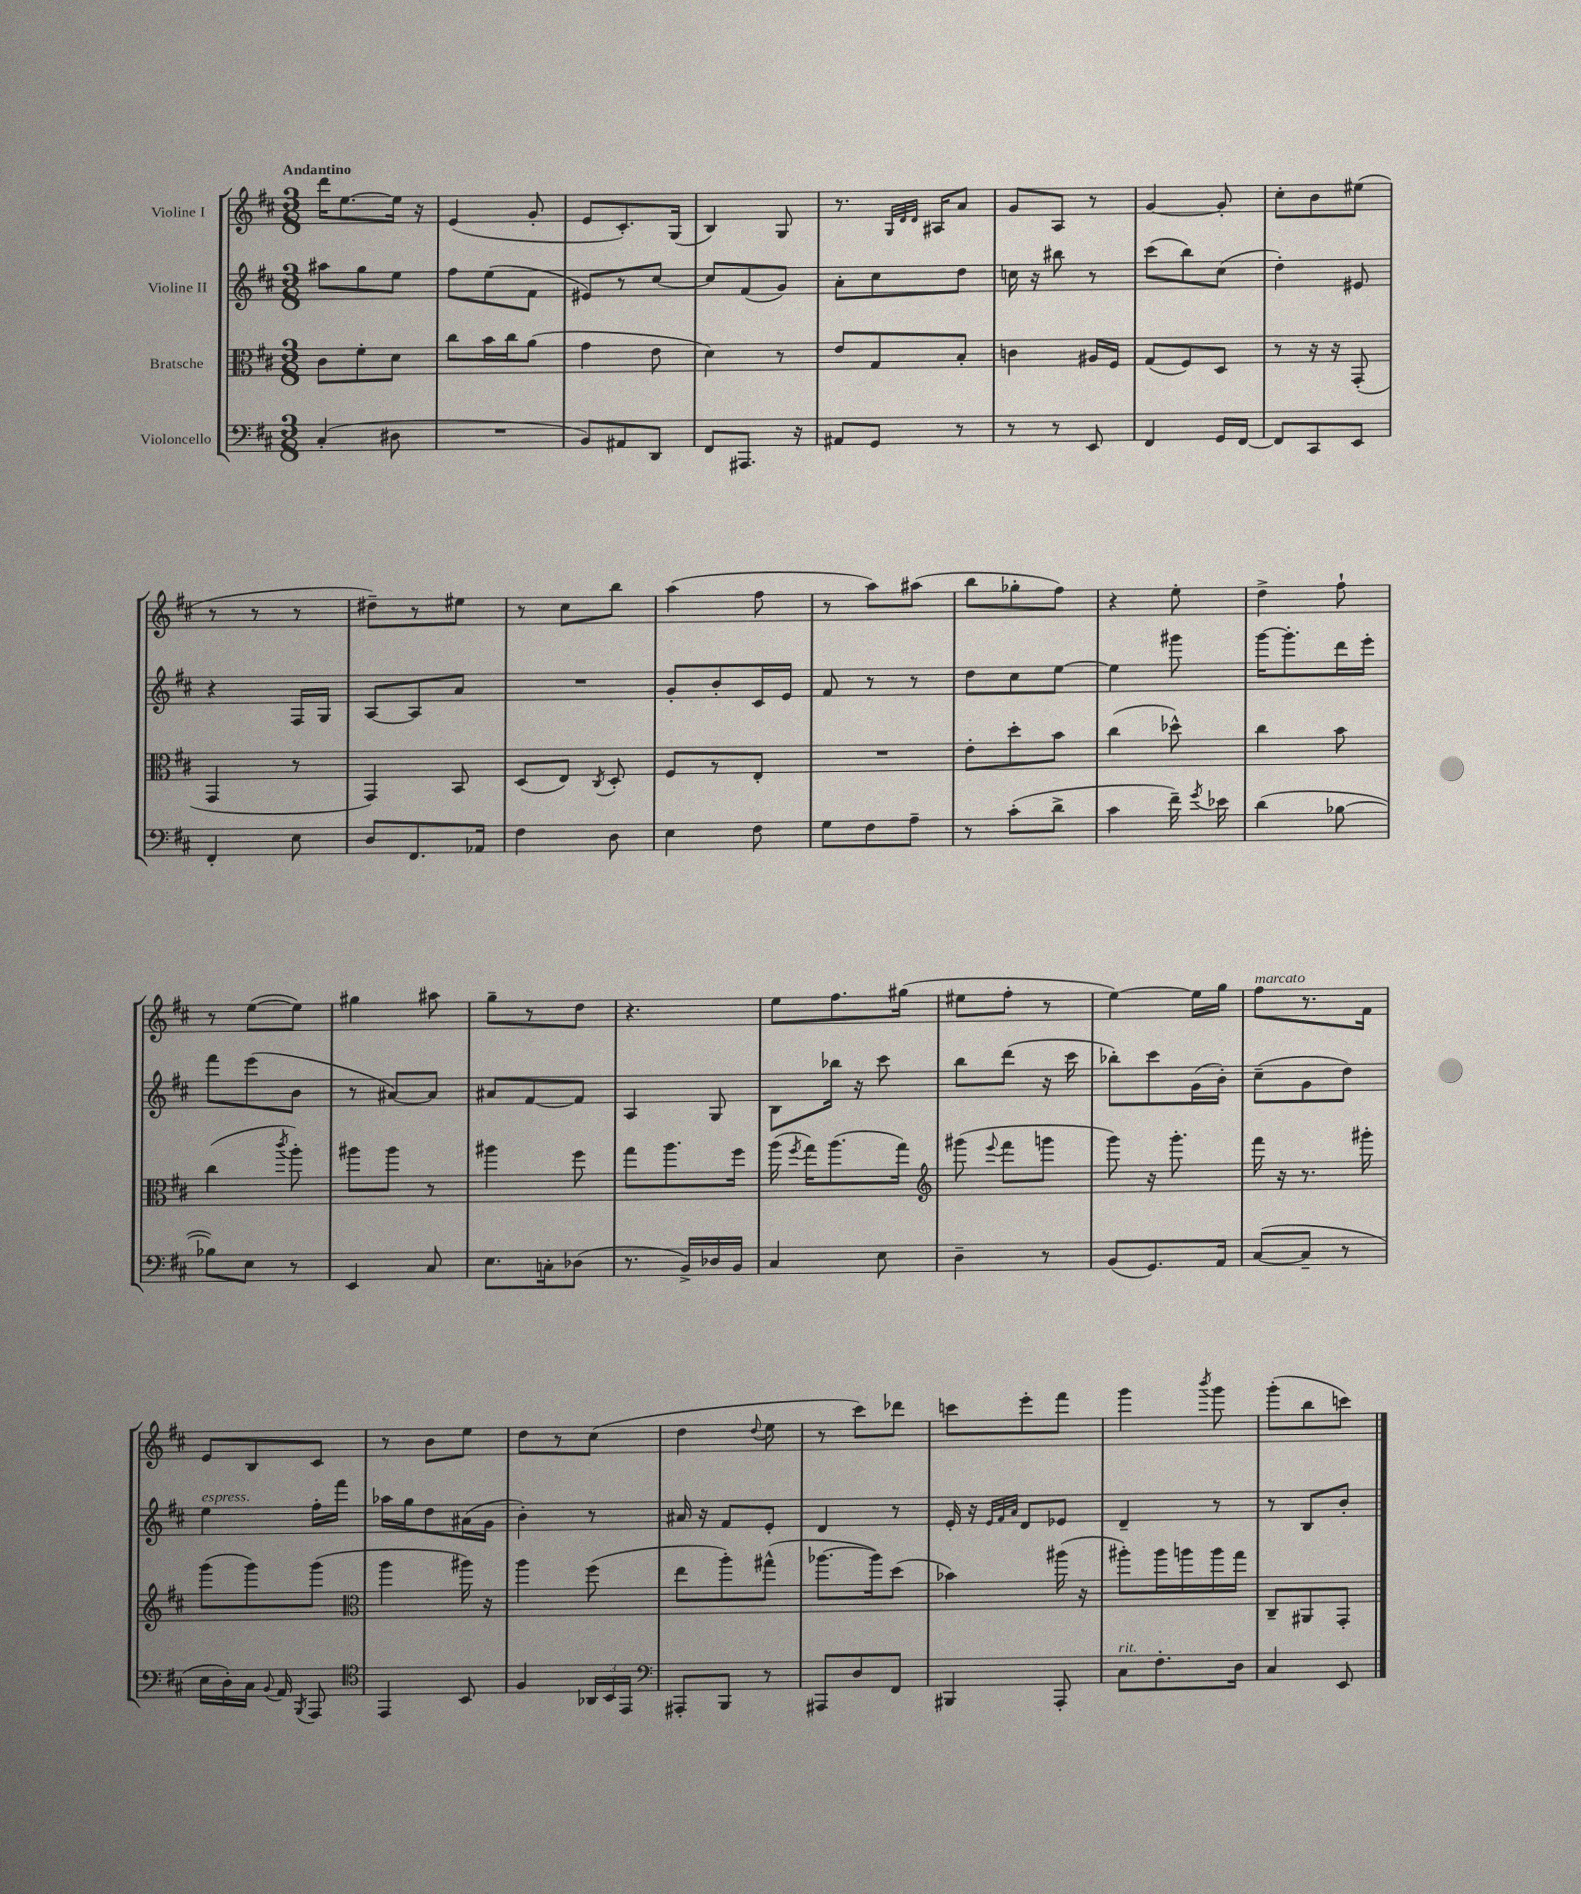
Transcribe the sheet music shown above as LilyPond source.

<<
\new StaffGroup <<
\new Staff = "s0" \with { instrumentName = "Violine I" } {
    \clef treble \key d \major \numericTimeSignature \time 3/8 \tempo "Andantino"
    \autoBeamOff d'''16[ e''8.~ e''16] r16 |
    e'4( g'8-. |
    e'8[ cis'8.-.) g16]( |
    b4) g8 |
    r8. \grace { g32[ d'32 d'32] } ais16[ a'8] |
    g'8[ a8] r8 |
    g'4~ g'8-. |
    cis''8[-. b'8 eis''8]( |
    r8 r8 r8 |
    dis''8[--) r8 eis''8] |
    r8 cis''8[ b''8] |
    a''4( fis''8 |
    r8 a''8[) ais''8]( |
    b''8[ ges''8-. fis''8]) |
    r4 e''8-. |
    d''4-> fis''8-! |
    r8 e''8[~( e''8]) |
    gis''4 ais''8 |
    g''8[-- r8 d''8] |
    r4. |
    e''8[ fis''8. gis''16]( |
    eis''8[ fis''8]-. r8 |
    e''4~) e''16[ g''16] |
    fis''8[^\markup { \italic "marcato" } r8. fis'16] |
    e'8[ b8 cis'8] |
    r8 b'8[ e''8] |
    d''8[ r8 cis''8]( |
    d''4 \appoggiatura { d''8 } e''8 |
    r8 cis'''8[) des'''8] |
    c'''8[ e'''8-. fis'''8] |
    g'''4 \acciaccatura { b'''8 } g'''8 |
    g'''8[-.( b''8 c'''8]) \bar "|." |
}
\new Staff = "s1" \with { instrumentName = "Violine II" } {
    \clef treble \key d \major \numericTimeSignature \time 3/8
    \autoBeamOff ais''8[ g''8 e''8] |
    fis''8[ e''8( fis'8] |
    eis'8[) r8 cis''8]~ |
    cis''8[ fis'8( g'8]) |
    a'8[-. cis''8 d''8] |
    c''16 r16 bis''8 r8 |
    cis'''8[( b''8) cis''8]( |
    d''4-.) eis'8 |
    r4 fis16[ g16] |
    a8[~ a8 a'8] |
    R4. |
    g'8[-. b'8-. cis'16 e'16] |
    fis'8 r8 r8 |
    d''8[ cis''8 e''8]~ |
    e''4 gis'''8 |
    g'''16[~ g'''8.-. d'''16 e'''16]-. |
    fis'''8[ e'''8( b'8] |
    r8 ais'8[~) ais'8] |
    ais'8[ fis'8~ fis'8] |
    a4 g8 |
    b8[ bes''16] r16 cis'''8 |
    b''8[ d'''8]( r16 cis'''16 |
    bes''8[-.) cis'''8 g'16( b'16]-.) |
    cis''8[--( g'8 d''8]) |
    e''4^\markup { \italic "espress." } fis''16[-. fis'''16] |
    aes''16[ g''16 d''8 ais'16( g'16] |
    b'4-.) r8 |
    ais'16 r16 fis'8[ e'8]-. |
    d'4 r8 |
    e'16-. r16 \grace { e'32[ fis'32 a'32] } d'8[ ees'8] |
    d'4-- r8 |
    r8 b8[ b'8]-. \bar "|." |
}
\new Staff = "s2" \with { instrumentName = "Bratsche" } {
    \clef alto \key d \major \numericTimeSignature \time 3/8
    \autoBeamOff cis'8[ fis'8-. d'8] |
    cis''8[ b'16 cis''16 a'8]( |
    g'4 e'8 |
    d'4) r8 |
    e'8[ g8 b8]-. |
    c'4 ais16[ fis16] |
    g8[( fis8) d8] |
    r8 r16 r16 g,8-.( |
    g,4 r8 |
    g,4) b,8 |
    d8[( e8]) \acciaccatura { cis8 } d8-. |
    fis8[ r8 e8]-. |
    R4. |
    e'8[-. d''8-. b'8] |
    cis''4( des''8-^) |
    cis''4 b'8 |
    cis''4( \acciaccatura { cis'''8 } a''8-.) |
    ais''8[ ais''8] r8 |
    ais''4 fis''8 |
    g''8[ a''8. fis''16] |
    a''16( \acciaccatura { fis''8 } g''16[) a''8.( g''16]) |
    \clef treble gis'''8( \appoggiatura { e'''8 } fis'''8[ g'''8] |
    g'''8) r16 g'''8.-. |
    fis'''16 r16 r8. gis'''16-. |
    g'''8[( g'''8) g'''8]( |
    \clef alto a''4 ais''16) r16 |
    a''4 fis''8( |
    e''8[ a''8-.) gis''8]-^( |
    aes''8.[~ aes''16) d''8]( |
    bes'4) ais''16( r16 |
    ais''8[-.) ais''16 a''16 a''16 g''16] |
    cis8[-- ais,8 g,8]-. \bar "|." |
}
\new Staff = "s3" \with { instrumentName = "Violoncello" } {
    \clef bass \key d \major \numericTimeSignature \time 3/8
    \autoBeamOff cis4-.( dis8 |
    R4. |
    b,8[) ais,8 d,8] |
    fis,8[ ais,,8.] r16 |
    ais,8[ g,8] r8 |
    r8 r8 e,8 |
    fis,4 g,16[ fis,16]~ |
    fis,8[ cis,8 e,8] |
    fis,4-. e8 |
    d8[ fis,8. aes,16] |
    fis4 d8 |
    e4 fis8 |
    g8[ fis8 a8]-- |
    r8 cis'8[-.( d'8]-> |
    cis'4 fis'16--) \acciaccatura { g'8 } ees'16 |
    d'4( bes8~ |
    bes8[) e8] r8 |
    e,4 cis8 |
    e8.[ c16-. des8]( |
    r8. b,16[->) des16 b,16] |
    cis4 e8 |
    d4-- r8 |
    b,8[( g,8.) a,16] |
    cis8[~( cis8]-- r8 |
    e16[ d16-.) cis16] \appoggiatura { b,8 } a,16 \acciaccatura { b,,8 } a,,8 |
    \clef tenor e,4 b,8 |
    fis4 \tuplet 3/2 { aes,16[ b,16 e,16] } |
    \clef bass ais,,8[-. b,,8] r8 |
    ais,,8[ d8 fis,8] |
    bis,,4 a,,8-. |
    cis8[^\markup { \italic "rit." } fis8.-. d16] |
    cis4 e,8 \bar "|." |
}
>>
>>
\layout { \context { \Score \remove "Bar_number_engraver" } }
